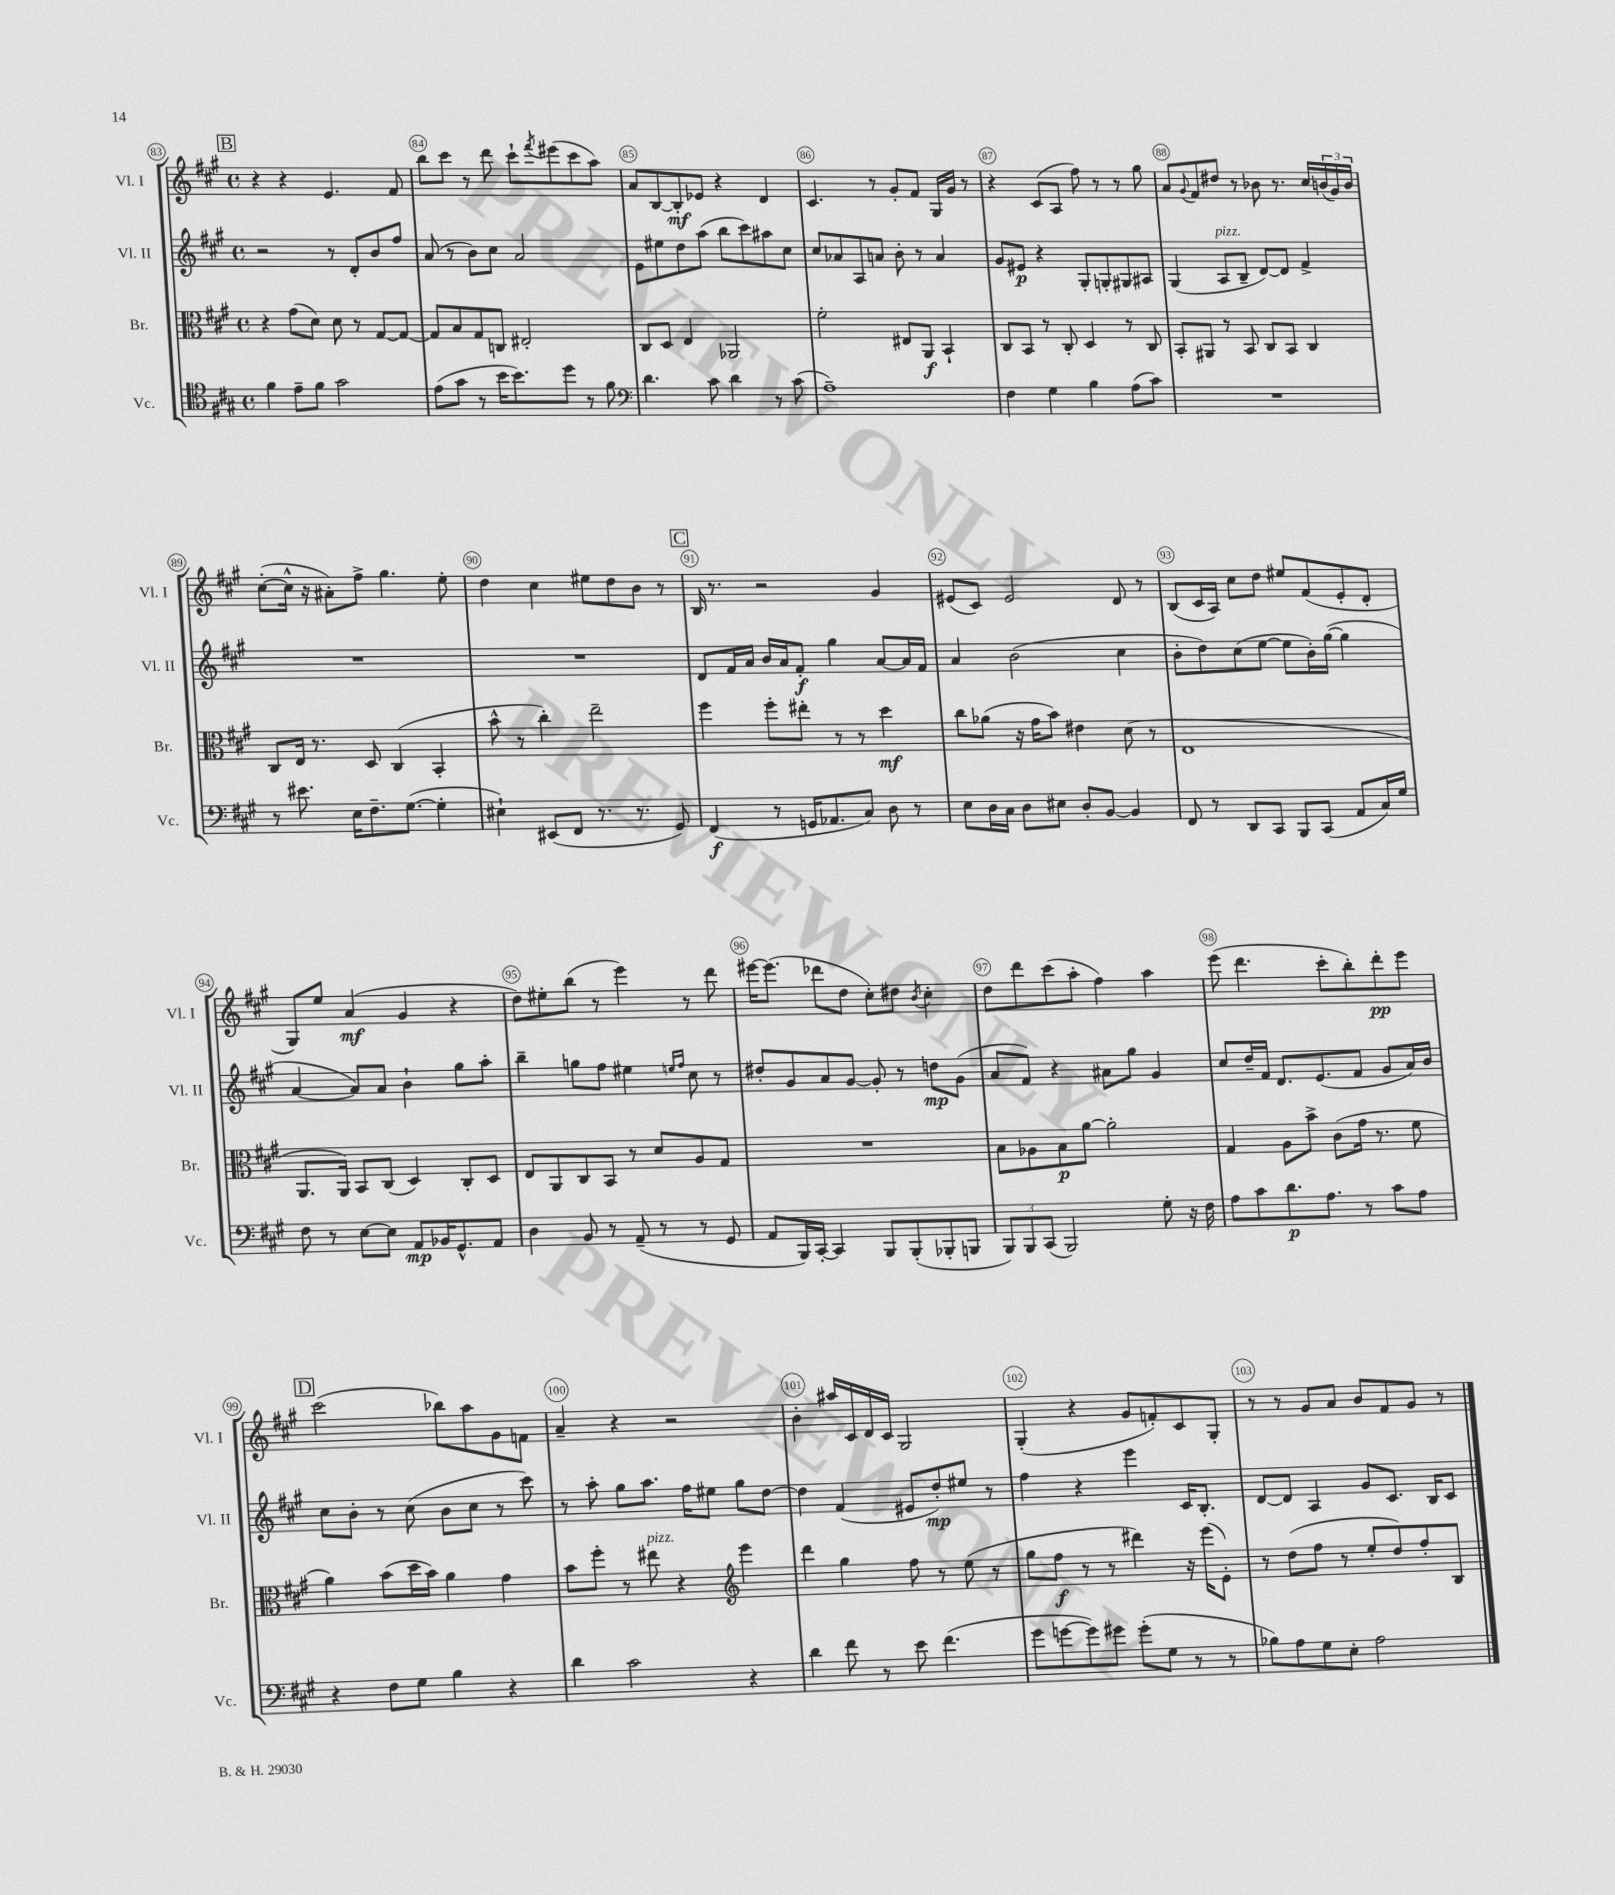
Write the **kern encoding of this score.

**kern	**kern	**kern	**kern
*staff4	*staff3	*staff2	*staff1
*clefC4	*clefC3	*clefG2	*clefG2
*k[f#c#g#]	*k[f#c#g#]	*k[f#c#g#]	*k[f#c#g#]
*M4/4	*M4/4	*M4/4	*M4/4
*met(c)	*met(c)	*met(c)	*met(c)
4f#\	4r	2r	4r
8e~\L	(8g#\L	.	4r
8f#\J	8d\J)	.	.
2g#\	8d\	8r	4.e/
.	8r	8d'/L	.
.	[8G#/L	8b/	.
.	8G#/_J	8ff#/J	8f#/
=	=	=	=
(8e\L	8G#/]L	(8a/	8bb\L
8g#\J	8B/	8r	8ccc#\J
8r	8G#/	8b\L)	8r
16b\LK	8C/J	8cc#\J	8ddd\
8.b\)	.	.	.
.	2E#'/	2a/	8ccc#`\L
.	.	.	8qfff#/
8dd\J	.	.	(8eee#\
8r	.	.	8ccc#\
8f#\	.	.	8aa\J)
=	=	=	=
*clefF4	*	*	*
4.d\	8C#/L	8e\L	8a/L
.	8D/J	8ee#\	[8B/
.	4E/	8dd\	8B'/]
8c#\	.	(8aa\J	8e-/J
4d\	2AA-/	8bb\L	4r
.	.	8ccc#\)	.
8r	.	8aa#\	4d/
(8c#\	.	8cc#\J	.
=	=	=	=
1A~)	2f#'\	8cc#/L	4.c#/
.	.	8a-/	.
.	.	8A/	.
.	.	8a/J	8r
.	8E#/L	8b'\	8g#'/L
.	8AA/J	8r	8f#/J
.	4BB`/	4a/	16G#/LL
.	.	.	16g#/JJ
.	.	.	8r
=	=	=	=
4F#\	8C#/L	8g#/L	4r
.	8BB/J	8e#/J	.
4G#\	8r	4r	(8c#/L
.	8C#'/	.	8A/J
4B\	4D/	8G#'/L	8ff#\)
.	.	8G'/	8r
(8A\L	8r	8G#/	8r
8c#\J)	8C#/	8A#/J	8gg#\
=	=	=	=
1r	8BB'/L	(4G#/	8a/L
.	.	.	8qqg#/
.	8AA#/J	.	8f#/
.	8r	8A/L	8dd#/J
.	8BB/	8B~/J	8r
.	8C#/L	[8d/L)	8b-\
.	8BB/J	8d/]J	8.r
.	4C#/	4f#^/	.
.	.	.	16cc#/LL
.	.	.	(24b/
.	.	.	24g#/)
.	.	.	24b/JJ
=	=	=	=
8r	8C#/L	1r	([8cc#'\L
8.e#\	16E/Jk	.	16cc#^^\]Jk
.	8.r	.	16r
.	.	.	8a#'\L)
16E\LK	.	.	.
8.F#~\	8D/	.	8ff#^\J
.	(4C#/	.	4.gg#\
([8.G#\J	.	.	.
4G#'\]	4BB'/	.	.
.	.	.	8ee'\
=	=	=	=
4E#`\)	8b^^\	1r	4dd\
.	8r	.	.
(8EE#/L	4cc#'\)	.	4cc#\
8FF#/J	.	.	.
8.r	2ee~\	.	8ee#\L
.	.	.	8dd\
8.r	.	.	.
.	.	.	8b\J
8GG#/)	.	.	8r
=	=	=	=
(4FF#/	4ff#\	8d/L	16B/
.	.	.	8.r
.	.	16f#/L	.
.	.	16a/JJ	.
8r	8ff#'\L	16b/LL	2r
.	.	16a/J	.
16GG/LK	8ee#'\J	8f#'/J	.
8.AA-/	.	.	.
.	8r	4gg#\	.
8C#/J)	8r	.	.
8D\	4dd\	[8a/L	4g#/
8r	.	16a/]L	.
.	.	16f#/JJ	.
=	=	=	=
8E\L	8cc#\L	4a/	(8e#/L
16D\L	(8a-\J	.	8c#/J)
16C#\JJ	.	.	.
8D\L	16r	(2b\	2e#/
.	16g#\LK	.	.
8E#\J	8b\J)	.	.
8D'/L	4e#\	.	.
[8BB/J	.	.	.
4BB/]	(8d\	4cc#\	8d/
.	8r	.	8r
=	=	=	=
8FF#/	1E	8b'\L	(8B/L
8r	.	8dd\)	16c#/L
.	.	.	16A/JJ)
8DD/L	.	(8cc#\	8cc#\L
8CC#/J	.	[8ee\J	8dd\J
8BBB/L	.	8ee\]L	8ee#/L
(8CC#/J	.	16b'\L)	(8f#/
.	.	([16gg#\JJ	.
8AA/L	.	4gg#\]	8e'/
16C#/L)	.	.	8d'/J
16G#/JJ	.	.	.
=	=	=	=
8F#\	8.AA/L	[4a/	8G#/L)
8r	.	.	8ee/J
.	16AA/Jk)	.	.
[8E\L	8BB/L	8a/]L)	(4a/
8E\]J	(8C#/J	8a/J	.
8AA/L	4D/)	4b`\	4g#/
16BB-/K	.	.	.
8.GG#^^/	.	.	.
.	8C#'/L	8gg#\L	4r
8AA/J	8D/J	8aa'\J	.
=	=	=	=
4D\	8E/L	4bb~\	8dd\L)
.	8AA/	.	8ee#'\
8BB/	8C#/	8gg\L	(8bb\J
8r	8BB/J	8ff#\J	8r
(8AA~/	8r	4ee#\	4eee\)
8r	8d/L	.	.
.	.	16qqee/LL	.
.	.	16qqff#/JJ	.
8r	8A/	8cc#\	8r
8GG#/	8G#/J	8r	8ddd\
=	=	=	=
8AA/L	1r	8dd#'/L	[16eee#\LK
.	.	.	(8.eee#\]J
16BBB/L)	.	8g#/	.
[16CC#'/JJ	.	.	.
4CC#/]	.	8a/	8ddd-\L
.	.	[8g#/J	8dd\J
8BBB/L	.	8g#'/]	8cc#'\L)
(8BBB'/	.	8r	8dd#\J
.	.	.	8qb/
8BBB-'/	.	8dd\L	4cc#'\
8BBB/J	.	(8g#\J	.
=	=	=	=
12BBB/L)	8B\L	8a/L	8dd\L
12BBB/	.	.	.
.	8A-\	8f#/J)	8ddd\
(12CC#/J	.	.	.
2BBB/)	8B\	4r	(8ccc#\
.	[8a\J	.	8aa'\J
.	2a'\]	8a#\L	4ff#\)
.	.	8gg#\J	.
8G#'\	.	4g#/	4aa\
16r	.	.	.
16F#\	.	.	.
=	=	=	=
8A\L	4G#/	8cc#/L	(8eee\
8c#\	.	16dd~/L	4.ddd\
.	.	16f#/JJ	.
8.d\	8A\L	8.d/L	.
.	8b^\J	.	.
8.A\J	.	(8.e/	.
.	(8c#\L	.	8ccc#'\L
8r	16g#\Jk	8f#/J	8bb'\)
.	8.r	.	.
8c#\L	.	8g#/L	8ddd'\
8A\J	8f#\	16a/L)	8eee\J
.	.	16b/JJ	.
=	=	=	=
4r	4a\)	8cc#\L	(2ccc#\
.	.	8b'\J	.
8F#\L	(8b\L	8r	.
8G#\J	16dd\L	(8cc#\	.
.	16b\JJ)	.	.
4B\	4a\	8b\L	8bb-\L)
.	.	8cc#\J	8aa\
4r	4g#\	8r	8g#\
.	.	8ccc#\)	8f\J
=	=	=	=
4d\	8b\L	8r	4a~/
.	8ff#'\J	8aa'\	.
2c#\	8r	8gg#\L	4r
.	8ee#\	8.aa\J	.
.	4r	.	2r
.	.	16ff#\LK	.
.	.	8ee#\J	.
*	*clefG2	*	*
4r	4eee\	8gg#\L	.
.	.	[8dd\J	.
=	=	=	=
4d\	4ddd\	4dd\]	4b'\
8f#\	4gg#\	(4f#/	16aa#/LL
.	.	.	16c#/
8r	.	.	16d/
.	.	.	16c#/JJ
8e\	8ff#\	8e#/L	2G#/
(4.f#\	8r	8dd'/)	.
.	(8ee\	8ee#/J	.
.	8r	8r	.
=	=	=	=
8g#\L	8gg#\L	4ff#\	(4G#'/
[8g\	8ff#\J	.	.
8g\])	8r	4r	4r
8g#\J	8r	.	.
(8g#'\L	4ddd#\)	4eee\	8g#/L
8G#\J	.	.	8f'/)
8r	16r	16c#/LK	8c#/
.	(16eee\LK	8.B'/J	.
8r	8e'\J)	.	8G#'/J
=	=	=	=
8B-\L)	8r	[8d/L	8r
8A\	(8dd\L	8d/]J	8r
8G#\	8ff#\J	4A/	8g#/L
8E'\J	8r	.	8a/J
2A\	8ee'/L	8g#/L	8b/L
.	8dd/)	8.c#/J	8f#/
.	8ff#'/	.	8g#/J
.	.	16B/LK	.
.	8B/J	8c#/J	8r
==	==	==	==
*-	*-	*-	*-
